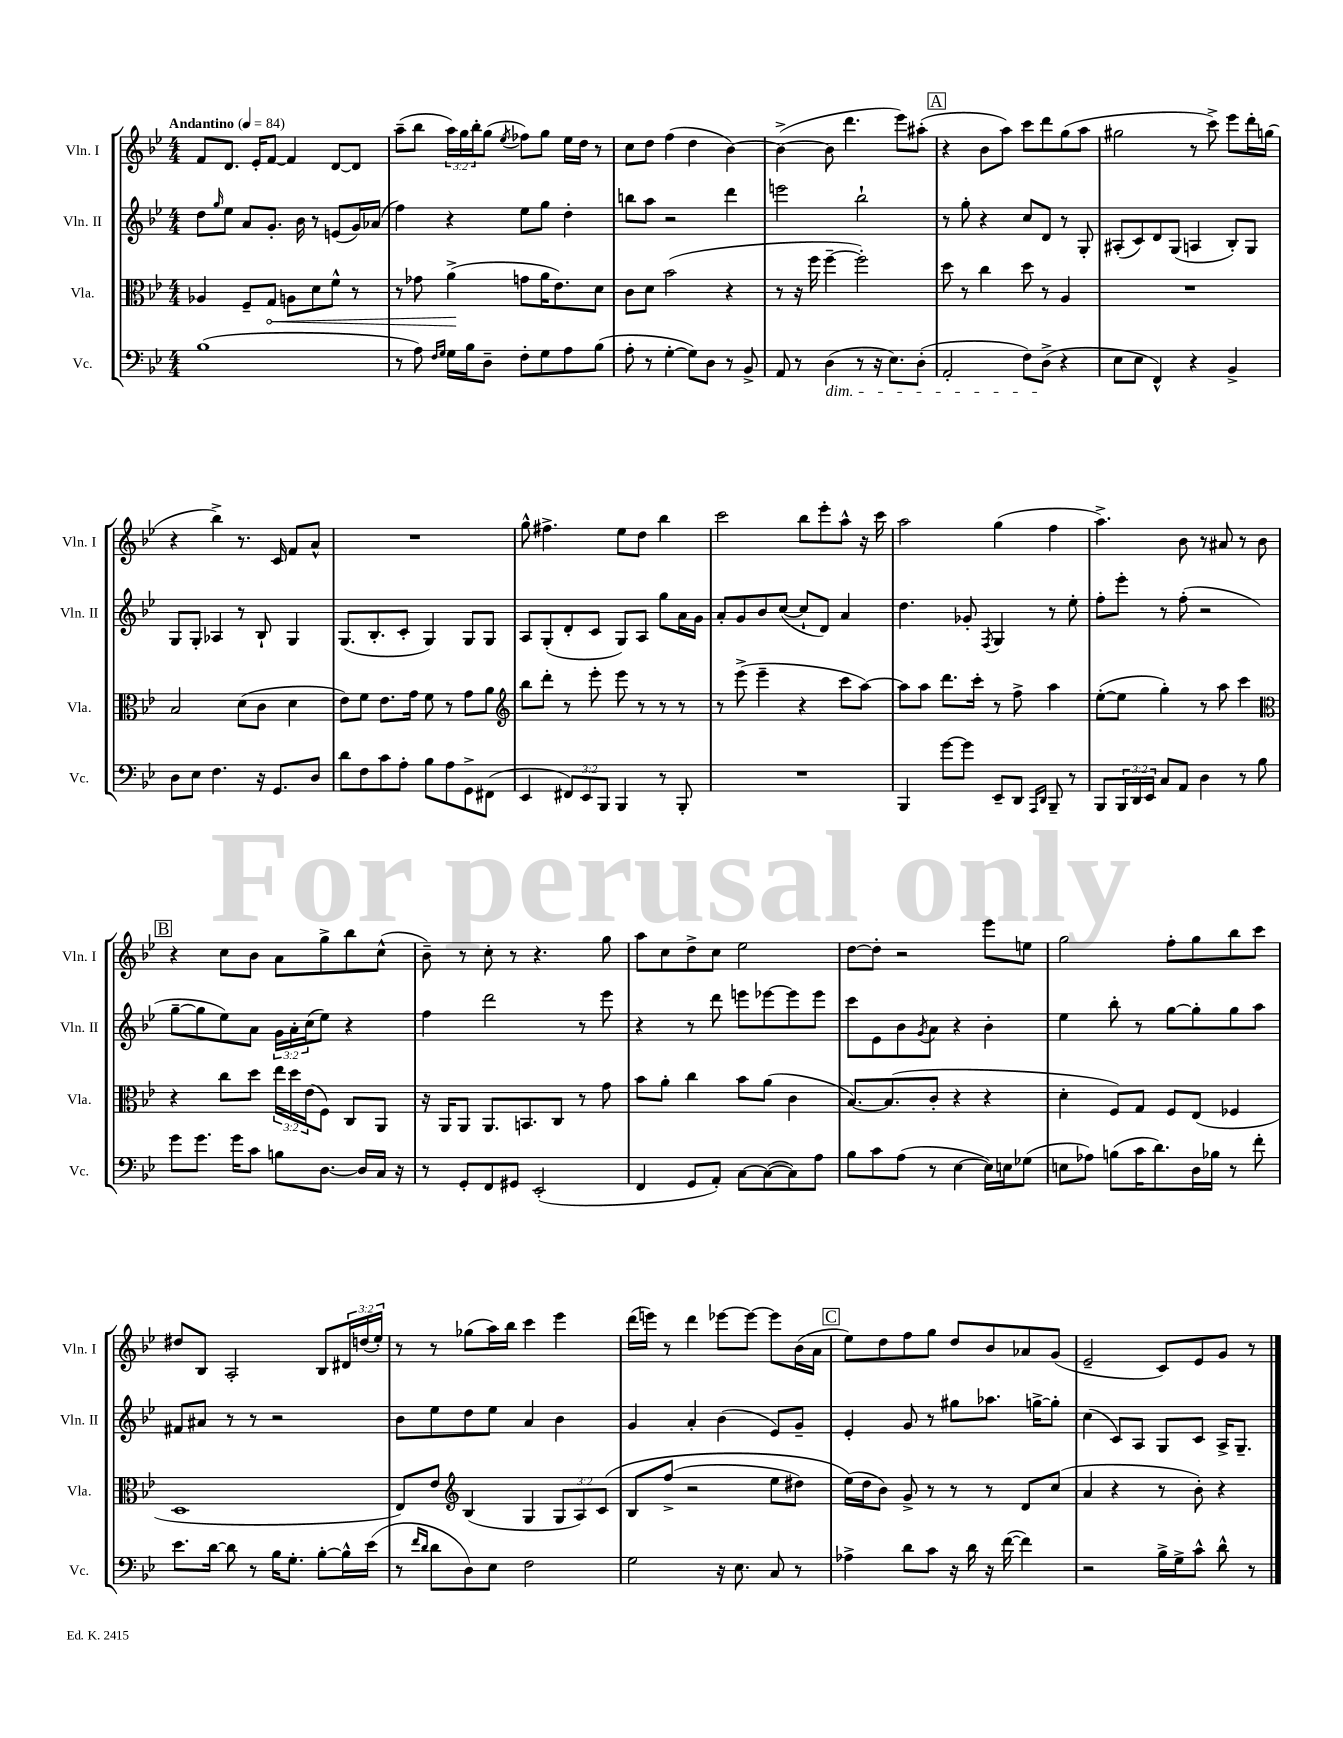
<<
\new StaffGroup <<
\new Staff = "s0" \with { instrumentName = "Vln. I" shortInstrumentName = "Vln. I" } {
    \clef treble \key bes \major \numericTimeSignature \time 4/4 \override Staff.TupletNumber.text = #tuplet-number::calc-fraction-text \tempo "Andantino" 4 = 84
    f'8 d'8. ees'16-. f'8~ f'4 d'8~ d'8 |
    a''8--( bes''8 \tuplet 3/2 { a''16) g''16 bes''16-. } g''8( \acciaccatura { ees''8 } fes''8) g''8 ees''16 d''16 r8 |
    c''8 d''8 f''4( d''4 bes'4~) |
    bes'4~->( bes'8 d'''4. ees'''8) ais''8-.( |
    \mark \markup { \box "A" } r4 bes'8 a''8) c'''8 d'''8 g''8( a''8 |
    gis''2 r8 c'''8->) ees'''8 d'''16-. g''16( |
    r4 bes''4->) r8. c'16 f'8 a'8-^ |
    R1 |
    g''8-^ fis''4.-> ees''8 d''8 bes''4 |
    c'''2 bes''8 ees'''8-. a''8-^ r16 c'''16 |
    a''2 g''4( f''4 |
    a''4.->) bes'8 r8 ais'8 r8 bes'8 |
    \mark \markup { \box "B" } r4 c''8 bes'8 a'8 g''8-> bes''8 c''8-^( |
    bes'8--) r8 c''8-. r8 r4. g''8 |
    a''8 c''8 d''8-> c''8 ees''2 |
    d''8~ d''8-. r2 ees'''8 e''8 |
    g''2 f''8-. g''8 bes''8 c'''8 |
    dis''8 bes8 a2-. bes8 \tuplet 3/2 { dis'16 d''16( ees''16-.) } |
    r8 r8 ges''8( a''16) bes''16 c'''4 ees'''4 |
    d'''16( e'''16) r8 d'''4 ees'''8~ ees'''8~ ees'''8 bes'16( a'16 |
    \mark \markup { \box "C" } ees''8) d''8 f''8 g''8 d''8 bes'8 aes'8 g'8( |
    ees'2-- c'8) ees'8 g'8 r8 \bar "|." |
}
\new Staff = "s1" \with { instrumentName = "Vln. II" shortInstrumentName = "Vln. II" } {
    \clef treble \key bes \major \numericTimeSignature \time 4/4 \override Staff.TupletNumber.text = #tuplet-number::calc-fraction-text
    d''8 \grace { g''16 } ees''8 a'8 g'8.-. bes'16 r8 e'8( g'16) aes'16( |
    f''4) r4 ees''8 g''8 d''4-. |
    b''8 a''8 r2 d'''4 |
    e'''2 bes''2-! |
    \mark \markup { \box "A" } r8 g''8-. r4 c''8 d'8 r8 g8-. |
    ais8-.( c'8) d'8 g8( a4 bes8-.) g8 |
    g8 g8-. aes4 r8 bes8-! g4 |
    g8.( bes8.-. c'8-. g4) g8 g8 |
    a8 g8-.( d'8-. c'8 g8) a8 g''8 a'16 g'16 |
    a'8-. g'8 bes'8 c''8~( c''8-! d'8) a'4 |
    d''4. ges'8-. \acciaccatura { f8 } g4 r8 ees''8-. |
    f''8-. ees'''8-. r8 f''8-.( r2 |
    \mark \markup { \box "B" } g''8~-- g''8 ees''8) a'8 \tuplet 3/2 { g'16 a'16-. c''16( } ees''8) r4 |
    f''4 d'''2 r8 ees'''8 |
    r4 r8 d'''8 e'''8 ees'''8~ ees'''8 ees'''8 |
    c'''8 ees'8 bes'8 \acciaccatura { g'8 } a'8 r4 bes'4-. |
    ees''4 bes''8-. r8 g''8~ g''8-. g''8 a''8 |
    fis'8 ais'8 r8 r8 r2 |
    bes'8 ees''8 d''8 ees''8 a'4 bes'4 |
    g'4 a'4-. bes'4( ees'8) g'8-- |
    \mark \markup { \box "C" } ees'4-. g'8 r8 gis''8 aes''8. g''16~-> g''8-. |
    c''4( c'8) a8 g8 c'8 a16-> g8.-- \bar "|." |
}
\new Staff = "s2" \with { instrumentName = "Vla." shortInstrumentName = "Vla." } {
    \clef alto \key bes \major \numericTimeSignature \time 4/4 \override Staff.TupletNumber.text = #tuplet-number::calc-fraction-text
    aes4 f8-- \once \override Hairpin.circled-tip = ##t g8\< a8 d'8 f'8-^ r8 |
    r8 ges'8 a'4->\!( g'8 a'16 ees'8.) d'8 |
    c'8 d'8 bes'2( r4 |
    r8 r16 f''16 f''4~-- f''2-.) |
    \mark \markup { \box "A" } d''8 r8 c''4 d''8 r8 a4 |
    R1 |
    bes2 d'8( c'8 d'4 |
    ees'8) f'8 ees'8. g'16 f'8 r8 g'8 a'8 |
    \clef treble bes''8 d'''8-. r8 ees'''8-. ees'''8 r8 r8 r8 |
    r8 ees'''8->( ees'''4-- r4 c'''8 a''8~) |
    a''8 a''8 d'''8. c'''16-. r8 f''8-> a''4 |
    ees''8~-.( ees''8 g''4-.) r8 a''8 c'''4 |
    \mark \markup { \box "B" } \clef alto r4 c''8 d''8 \tuplet 3/2 { ees''16 d''16 ees'16( } f8) c8 a,8 |
    r16 a,16 a,8 a,8. b,8. c8 r8 g'8 |
    bes'8 a'8-. c''4 bes'8 a'8( c'4 |
    bes8.~) bes8.( c'8-. r4 r4 |
    d'4-. f8) g8 f8 ees8( fes4 |
    d1 |
    ees8) ees'8 \clef treble bes4( g4 \tuplet 3/2 { g8 a8) c'8\( } |
    bes8 f''8->( r2 ees''8 dis''8) |
    \mark \markup { \box "C" } ees''16(\) d''16 bes'8) g'8-> r8 r8 r8 d'8 c''8( |
    a'4 r4 r8 bes'8-.) r4 \bar "|." |
}
\new Staff = "s3" \with { instrumentName = "Vc." shortInstrumentName = "Vc." } {
    \clef bass \key bes \major \numericTimeSignature \time 4/4 \override Staff.TupletNumber.text = #tuplet-number::calc-fraction-text
    bes1( |
    r8 a8) \grace { f16 g16 } g16 bes16 d8-- f8-. g8 a8 bes8( |
    a8-. r8 g4~-. g8) d8 r8 bes,8-> |
    a,8 r8 d4\dim( r8 r16 ees8.) d8-.( |
    \mark \markup { \box "A" } a,2-. f8) d8->\!( r4 |
    ees8 ees8 f,4-^) r4 bes,4-> |
    d8 ees8 f4. r16 g,8. d8 |
    d'8 f8 c'8 a8-. bes8 a8 g,8-> fis,8( |
    ees,4 \tuplet 3/2 { fis,8) ees,8 bes,,8 } bes,,4 r8 bes,,8-. |
    R1 |
    bes,,4 g'8~ g'8 ees,8-- d,8 \grace { a,,16 d,16 } bes,,8-- r8 |
    bes,,8 \tuplet 3/2 { bes,,16 d,16 ees,16 } c8 a,8 d4 r8 bes8 |
    \mark \markup { \box "B" } g'8 g'8. g'16 c'8 b8 d8.~ d16 c16 r16 |
    r8 g,8-. f,8 gis,8 ees,2-.( |
    f,4 g,8 a,8-.) c8~ c8~( c8) a8 |
    bes8 c'8 a8( r8 ees4~ ees16) e16 ges8( |
    e8 aes8) b8( c'16 d'8.) d16 bes16 r8 f'8-. |
    ees'8. d'16~ d'8 r8 bes16 g8.-. bes8~-. bes16-^ ees'16( |
    r8 \grace { f'16 d'16 } d'8 d8) ees8 f2 |
    g2 r16 ees8. c8 r8 |
    \mark \markup { \box "C" } aes4-> d'8 c'8 r16 d'16 r16 f'16~( f'4) |
    r2 bes16-> g16-> c'8-^ d'8-^ r8 \bar "|." |
}
>>
>>
\layout { \context { \Score \remove "Bar_number_engraver" } }
